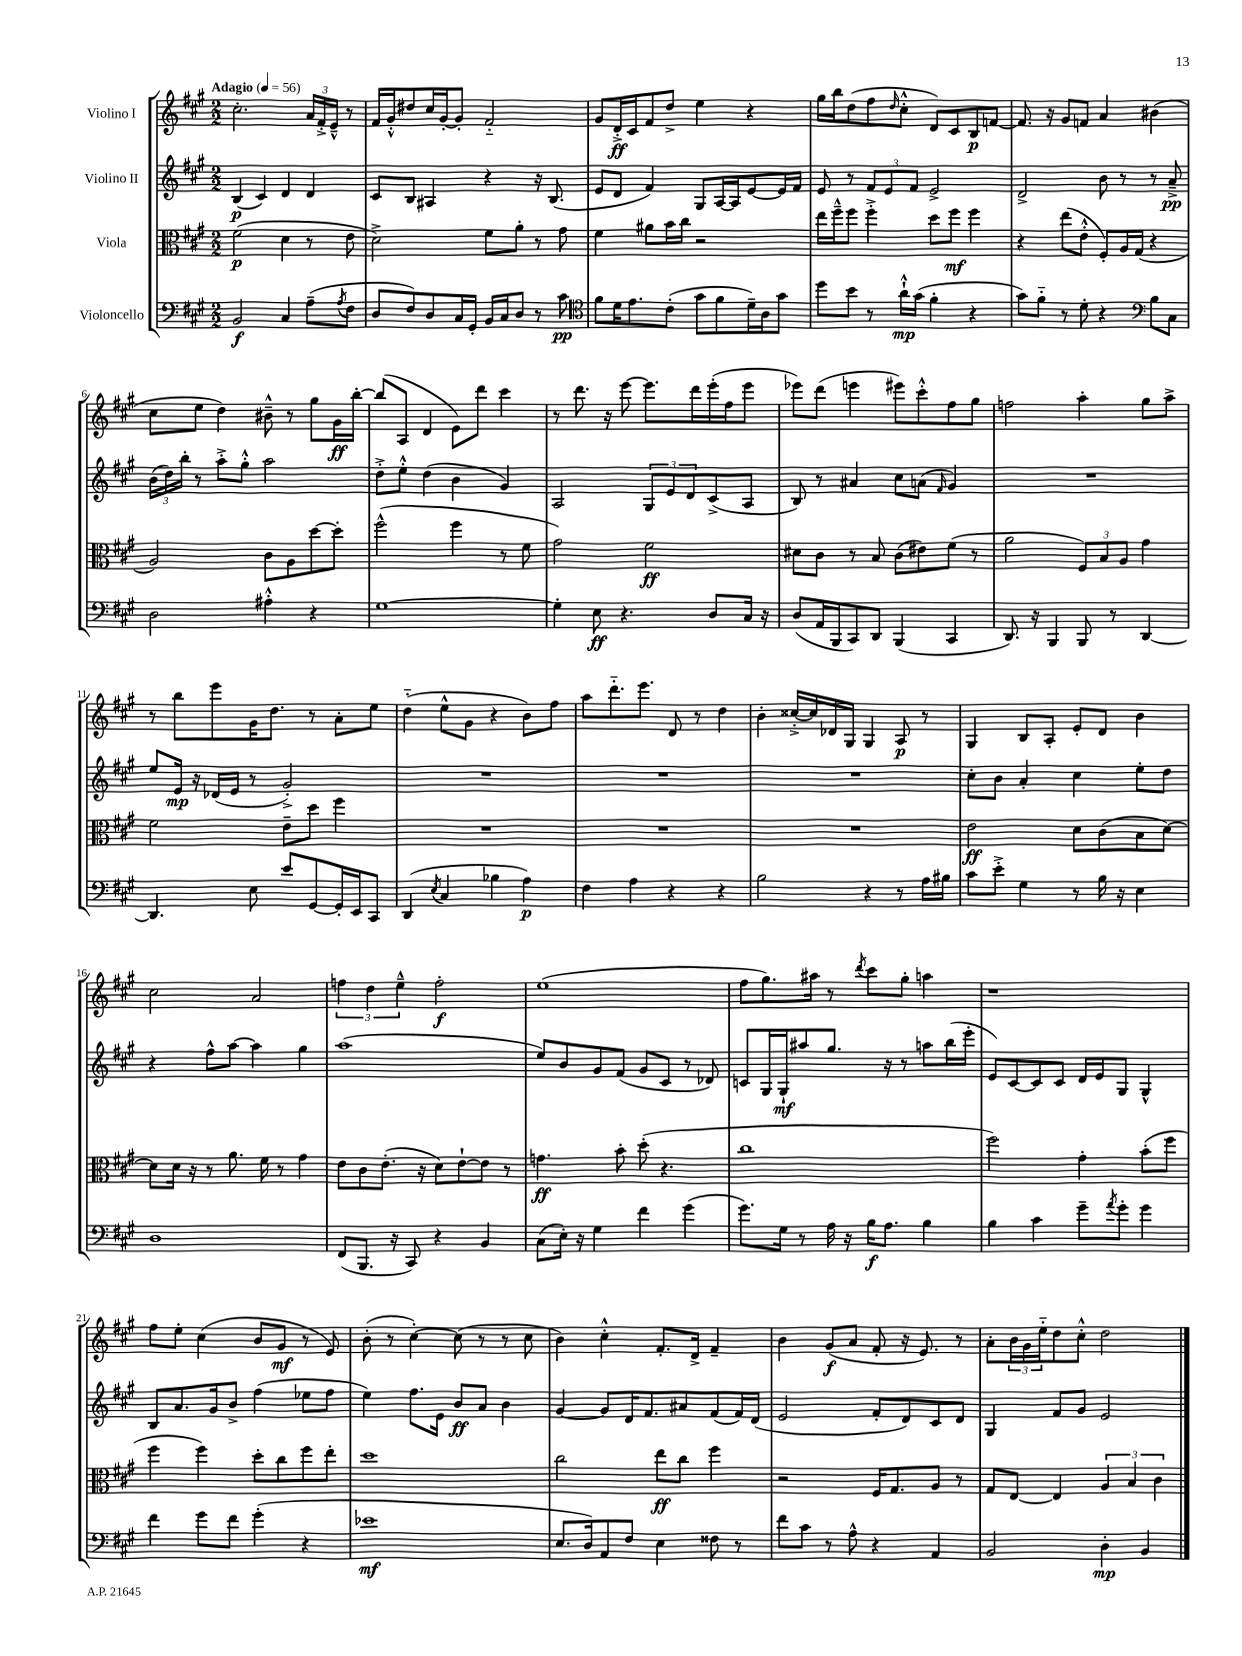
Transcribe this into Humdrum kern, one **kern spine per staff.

**kern	**dynam	**kern	**dynam	**kern	**dynam	**kern	**dynam
*part4	*part4	*part3	*part3	*part2	*part2	*part1	*part1
*staff4	*staff4	*staff3	*staff3	*staff2	*staff2	*staff1	*staff1
*I"Violoncello	*	*I"Viola	*	*I"Violino II	*	*I"Violino I	*
*clefF4	*	*clefC3	*	*clefG2	*	*clefG2	*
*k[f#c#g#]	*	*k[f#c#g#]	*	*k[f#c#g#]	*	*k[f#c#g#]	*
*M2/2	*	*M2/2	*	*M2/2	*	*M2/2	*
*MM56	*	*MM56	*	*MM56	*	*MM56	*
=1	=1	=1	=1	=1	=1	=1	=1
!	!	!	!	!	!	!LO:TX:a:B:t=Adagio	!
2BB/	f	(2f#\	p	(4B/	p	2.cc#'\	.
.	.	.	.	4c#/)	.	.	.
4C#/	.	4d\	.	4d/	.	.	.
(8A~\L	.	8r	.	4d/	.	24a/LL	.
.	.	.	.	.	.	24f#'^/	.
.	.	.	.	.	.	24e~^^/JJ	.
8qA/	.	.	.	.	.	.	.
8F#\J	.	8e\	.	.	.	8r	.
=2	=2	=2	=2	=2	=2	=2	=2
8D/L	.	2d^\)	.	8c#/L	.	16f#/LL	.
.	.	.	.	.	.	16g#'^^/J	.
8F#/)	.	.	.	8B/J	.	8dd#X/	.
8D/	.	.	.	4A#X/	.	16cc#/L	.
.	.	.	.	.	.	[16g#'/J	.
16C#/L	.	.	.	.	.	8g#'/J]	.
16GG#'/JJ	.	.	.	.	.	.	.
16BB/LL	.	8f#\L	.	4r	.	2f#/	.
16C#/J	.	.	.	.	.	.	.
8D/J	.	8a'\J	.	.	.	.	.
8r	.	8r	.	16r	.	.	.
.	.	.	.	(8.B/	.	.	.
8c#\	pp	8g#\	.	.	.	.	.
=3	=3	=3	=3	=3	=3	=3	=3
*clefC4	*	*	*	*	*	*	*
8f#\L	.	4f#\	.	8e/L	.	8g#/L	.
16d\K	.	.	.	8d/J	.	16d'^/L	ff
8.e\	.	.	.	.	.	16c#/J	.
.	.	8a#X\L	.	4f#/)	.	8f#/	.
(8c#'\J	.	16b\L	.	.	.	8dd^/J	.
.	.	16cc#\JJ	.	.	.	.	.
8g#\L	.	2r	.	8G#/L	.	4ee\	.
8f#\	.	.	.	[16A/L	.	.	.
.	.	.	.	16A/J]	.	.	.
16d~\L)	.	.	.	[8e/	.	4r	.
16A\J	.	.	.	.	.	.	.
8g#\J	.	.	.	16e/L]	.	.	.
.	.	.	.	16f#/JJ	.	.	.
=4	=4	=4	=4	=4	=4	=4	=4
8dd\L	.	16ee\LL	.	8e/	.	16gg#\LL	.
.	.	16ff#~^^\J	.	.	.	16bb\J	.
8b\J	.	8ff#\J	.	8r	.	(8dd\	.
8r	.	4ff#'^\	.	12f#/L	.	8ff#\	.
.	.	.	.	12e/	.	.	.
.	.	.	.	.	.	16qqdd/	.
16a`^^\LL	mp	.	.	.	.	8cc#'^^\J	.
.	.	.	.	12f#/J	.	.	.
(16g#\JJ	.	.	.	.	.	.	.
4f#'\	.	8dd\L	.	2e^/	.	8d/L)	.
.	.	8ff#\J	mf	.	.	8c#/	.
4r	.	4ff#\	.	.	.	8B/	p
.	.	.	.	.	.	[8fn/J	.
=5	=5	=5	=5	=5	=5	=5	=5
8g#\L)	.	4r	.	2d^/	.	8.f/]	.
8f#\J	.	.	.	.	.	.	.
.	.	.	.	.	.	16r	.
8r	.	(8ee\L	.	.	.	8g#/L	.
8d'\	.	8e'^^\J	.	.	.	8fn/J	.
4r	.	8F#'/L)	.	8b\	.	4a/	.
.	.	16A/L	.	8r	.	.	.
.	.	(16G#/JJ	.	.	.	.	.
*clefF4	*	*	*	*	*	*	*
8B\L	.	4r	.	8r	.	(4b#X\	.
8C#\J	.	.	.	8a~^/	pp	.	.
!!LO:LB:g=z
=6	=6	=6	=6	=6	=6	=6	=6
2D\	.	2A/)	.	(24b\LL	.	8cc#\L	.
.	.	.	.	24dd\)	.	.	.
.	.	.	.	24bb'\JJ	.	.	.
.	.	.	.	8r	.	8ee\J	.
.	.	.	.	8aa'^\L	.	4dd\)	.
.	.	.	.	8gg#'^^\J	.	.	.
4A#X'^^\	.	8c#\L	.	2aa\	.	8b#X~^^\	.
.	.	8A\	.	.	.	8r	.
4r	.	[8dd\	.	.	.	8gg#\L	.
.	.	8dd'\J]	.	.	.	16g#\L	ff
.	.	.	.	.	.	[16bb'\JJ	.
=7	=7	=7	=7	=7	=7	=7	=7
[1G#	.	(2ff#^^\	.	8dd'^\L	.	(8bb/L]	.
.	.	.	.	8ee'^^\J	.	8A/J	.
.	.	.	.	(4dd\	.	4d/	.
.	.	4ff#\	.	4b\	.	8e\L)	.
.	.	.	.	.	.	8ddd\J	.
.	.	8r	.	4g#/)	.	4ccc#\	.
.	.	8f#\	.	.	.	.	.
=8	=8	=8	=8	=8	=8	=8	=8
4G#'\]	.	2g#\)	.	2A/	.	8r	.
.	.	.	.	.	.	8.ddd\	.
8E\	ff	.	.	.	.	.	.
.	.	.	.	.	.	16r	.
4.r	.	.	.	.	.	[8eee\	.
.	.	2f#\	ff	12G#/L	.	8.eee\L]	.
.	.	.	.	12e/	.	.	.
.	.	.	.	12d/	.	.	.
.	.	.	.	.	.	16ddd\L	.
8D/L	.	.	.	(8c#^/	.	(16eee'\	.
.	.	.	.	.	.	16ff#\J	.
16C#/Jk	.	.	.	8A/J	.	8eee\J	.
16r	.	.	.	.	.	.	.
=9	=9	=9	=9	=9	=9	=9	=9
(8D/L	.	8d#X\L	.	8B/)	.	8eee-X\L)	.
16AA/L	.	8c#\J	.	8r	.	(8ddd\J	.
16BBB/J	.	.	.	.	.	.	.
8CC#/)	.	8r	.	4a#X/	.	4eeen\	.
8DD/J	.	8B/	.	.	.	.	.
(4BBB/	.	(8c#\L	.	8cc#\L	.	8eee#X\L)	.
.	.	8e#X\)	.	(8an\J	.	8ccc#'^^\	.
.	.	.	.	16qqf#/	.	.	.
4CC#/	.	(8f#\J	.	4g#/)	.	8ff#\	.
.	.	8r	.	.	.	8gg#\J	.
=10	=10	=10	=10	=10	=10	=10	=10
8.DD/)	.	2a\	.	1r	.	2ffn\	.
16r	.	.	.	.	.	.	.
4BBB/	.	.	.	.	.	.	.
8BBB/	.	12F#/L)	.	.	.	4aa'\	.
.	.	12B/	.	.	.	.	.
8r	.	.	.	.	.	.	.
.	.	12A/J	.	.	.	.	.
[4DD/	.	4g#\	.	.	.	8gg#\L	.
.	.	.	.	.	.	8aa^\J	.
!!LO:LB:g=z
=11	=11	=11	=11	=11	=11	=11	=11
4.DD/]	.	2f#\	.	8ee/L	.	8r	.
.	.	.	.	16e/Jk	mp	8bb\L	.
.	.	.	.	16r	.	.	.
.	.	.	.	(16d-X/LL	.	8eee\	.
.	.	.	.	16e/JJ	.	.	.
8E\	.	.	.	8r	.	16g#\K	.
.	.	.	.	.	.	8.dd\J	.
8e/L	.	8e~\L	.	2g#'^/)	.	.	.
[8GG#/	.	8dd\J	.	.	.	8r	.
16GG#'/L]	.	4ff#\	.	.	.	8a'\L	.
16EE/J	.	.	.	.	.	.	.
8CC#/J	.	.	.	.	.	8ee\J	.
=12	=12	=12	=12	=12	=12	=12	=12
(4DD/	.	1r	.	1r	.	(4dd\	.
8qE/	.	.	.	.	.	.	.
4C#/	.	.	.	.	.	8ee^^\L	.
.	.	.	.	.	.	8g#\J	.
4B-X\	.	.	.	.	.	4r	.
4A\)	p	.	.	.	.	8b\L)	.
.	.	.	.	.	.	8ff#\J	.
=13	=13	=13	=13	=13	=13	=13	=13
4F#\	.	1r	.	1r	.	8aa\L	.
.	.	.	.	.	.	8.ddd\	.
4A\	.	.	.	.	.	.	.
.	.	.	.	.	.	8.eee\J	.
4r	.	.	.	.	.	8d/	.
.	.	.	.	.	.	8r	.
4r	.	.	.	.	.	4dd\	.
=14	=14	=14	=14	=14	=14	=14	=14
2B\	.	1r	.	1r	.	4b'\	.
.	.	.	.	.	.	[16cc##X'^/LL	.
.	.	.	.	.	.	16cc##/]	.
.	.	.	.	.	.	16d-X/	.
.	.	.	.	.	.	16G#/JJ	.
4r	.	.	.	.	.	4G#/	.
8r	.	.	.	.	.	8A/	p
16A\LL	.	.	.	.	.	8r	.
16B#X\JJ	.	.	.	.	.	.	.
=15	=15	=15	=15	=15	=15	=15	=15
8c#\L	.	2e\	ff	8cc#'\L	.	4G#/	.
8e'^\J	.	.	.	8b\J	.	.	.
4G#\	.	.	.	4a'/	.	8B/L	.
.	.	.	.	.	.	8A'/J	.
8r	.	8d\L	.	4cc#\	.	8e'/L	.
16B\	.	(8c#\	.	.	.	8d/J	.
16r	.	.	.	.	.	.	.
4E\	.	8B\	.	8ee'\L	.	4b\	.
.	.	[8d\J)	.	8dd\J	.	.	.
!!LO:LB:g=z
=16	=16	=16	=16	=16	=16	=16	=16
1D	.	8d\L]	.	4r	.	2cc#\	.
.	.	16d\Jk	.	.	.	.	.
.	.	16r	.	.	.	.	.
.	.	8r	.	8ff#^^\L	.	.	.
.	.	8.a\	.	[8aa\J	.	.	.
.	.	.	.	4aa\]	.	2a/	.
.	.	16f#\	.	.	.	.	.
.	.	8r	.	.	.	.	.
.	.	4g#\	.	4gg#\	.	.	.
=17	=17	=17	=17	=17	=17	=17	=17
(8FF#/L	.	8e\L	.	(1aa	.	6ffn\	.
8.BBB/J	.	8c#\	.	.	.	.	.
.	.	.	.	.	.	6dd\	.
.	.	(8.e'\J	.	.	.	.	.
16r	.	.	.	.	.	.	.
.	.	.	.	.	.	6ee~^^\	.
8CC#/)	.	.	.	.	.	.	.
.	.	16r	.	.	.	.	.
4r	.	8d\L)	.	.	.	2ff'\	f
.	.	[8e`\	.	.	.	.	.
4BB/	.	8e\J]	.	.	.	.	.
.	.	8r	.	.	.	.	.
=18	=18	=18	=18	=18	=18	=18	=18
(8C#\L	.	4.gn\	ff	8ee/L)	.	(1ee	.
16E'\Jk)	.	.	.	8b/	.	.	.
16r	.	.	.	.	.	.	.
4G#\	.	.	.	8g#/	.	.	.
.	.	8b'\	.	(8f#/J	.	.	.
4f#\	.	(8dd'\	.	8g#/L	.	.	.
.	.	4.r	.	8c#/J	.	.	.
(4g#\	.	.	.	8r	.	.	.
.	.	.	.	8d-X/)	.	.	.
=19	=19	=19	=19	=19	=19	=19	=19
8.g#\L)	.	1cc#	.	8cn/L	.	8ff#\L	.
.	.	.	.	16G#/L	.	8.gg#\)	.
16G#\Jk	.	.	.	16G#`/J	mf	.	.
8r	.	.	.	8aa#X/	.	.	.
.	.	.	.	.	.	16aa#X\Jk	.
16A\	.	.	.	8.gg#/J	.	8r	.
16r	.	.	.	.	.	.	.
.	.	.	.	.	.	8qddd/	.
16B\KL	f	.	.	.	.	8ccc#\L	.
8.A\J	.	.	.	16r	.	.	.
.	.	.	.	8r	.	8gg#'\J	.
4B\	.	.	.	8aan\L	.	4aan\	.
.	.	.	.	(16bb\L	.	.	.
.	.	.	.	16eee'\JJ	.	.	.
=20	=20	=20	=20	=20	=20	=20	=20
4B\	.	2ff#\)	.	8e/L)	.	1r	.
.	.	.	.	[8c#/	.	.	.
4c#\	.	.	.	8c#/]	.	.	.
.	.	.	.	8c#/J	.	.	.
8g#~\L	.	4g#'\	.	16d/LL	.	.	.
.	.	.	.	16e/J	.	.	.
8qa/	.	.	.	.	.	.	.
8g#'\J	.	.	.	8G#/J	.	.	.
4g#\	.	(8b'\L	.	4G#^^/	.	.	.
.	.	8ff#\J	.	.	.	.	.
!!LO:LB:g=z
=21	=21	=21	=21	=21	=21	=21	=21
4f#\	.	4ff#\	.	8B/L	.	8ff#\L	.
.	.	.	.	8.a/	.	8ee'\J	.
8g#\L	.	4ff#\)	.	.	.	(4cc#\	.
.	.	.	.	16g#/k	.	.	.
8f#\J	.	.	.	8b^/J	.	.	.
(4g#'\	.	8dd'\L	.	(4ff#\	.	8b/L	.
.	.	8cc#\	.	.	.	8g#/J	mf
4r	.	8ff#\	.	8ee-X\L	.	8r	.
.	.	8ee'\J	.	8ff#\J	.	8e/)	.
=22	=22	=22	=22	=22	=22	=22	=22
1e-X	mf	1dd	.	4ee\)	.	(8b'\	.
.	.	.	.	.	.	8r	.
.	.	.	.	8.ff#\L	.	[4cc#'\)	.
.	.	.	.	16e\Jk	.	.	.
.	.	.	.	8b/L	ff	(8cc#\]	.
.	.	.	.	8a/J	.	8r	.
.	.	.	.	4b\	.	8r	.
.	.	.	.	.	.	8cc#\	.
=23	=23	=23	=23	=23	=23	=23	=23
8.E/L	.	2cc#\	.	[4g#/	.	4b\)	.
16D/k)	.	.	.	.	.	.	.
8AA/	.	.	.	8g#/L]	.	4cc#'^^\	.
8F#/J	.	.	.	16d/K	.	.	.
.	.	.	.	8.f#/	.	.	.
4E\	.	8ee\L	ff	.	.	8.f#'/L	.
.	.	8cc#\J	.	8a#X/	.	.	.
.	.	.	.	.	.	16d^/Jk	.
8F##X\	.	4ff#\	.	(8f#/	.	4f#~/	.
8r	.	.	.	16f#/L)	.	.	.
.	.	.	.	(16d/JJ	.	.	.
=24	=24	=24	=24	=24	=24	=24	=24
8f#\L	.	2r	.	2e/	.	4b\	.
8c#\J	.	.	.	.	.	.	.
8r	.	.	.	.	.	(8g#/L	f
8A^^\	.	.	.	.	.	8a/J	.
4r	.	16F#/KL	.	8f#'/L	.	8f#'/	.
.	.	8.G#/	.	.	.	.	.
.	.	.	.	8d/)	.	16r	.
.	.	.	.	.	.	8.e/)	.
4AA/	.	8A/J	.	8c#/	.	.	.
.	.	8r	.	8d/J	.	8r	.
=25	=25	=25	=25	=25	=25	=25	=25
2BB/	.	8G#/L	.	4G#/	.	8a'\L	.
.	.	[8E/J	.	.	.	24b\L	.
.	.	.	.	.	.	24g#\	.
.	.	.	.	.	.	24ee\J	.
.	.	4E/]	.	8f#/L	.	8dd\	.
.	.	.	.	8g#/J	.	8cc#'^^\J	.
4D'\	mp	6A/	.	2e/	.	2dd\	.
.	.	6B/	.	.	.	.	.
4BB/	.	.	.	.	.	.	.
.	.	6c#\	.	.	.	.	.
==	==	==	==	==	==	==	==
*-	*-	*-	*-	*-	*-	*-	*-
